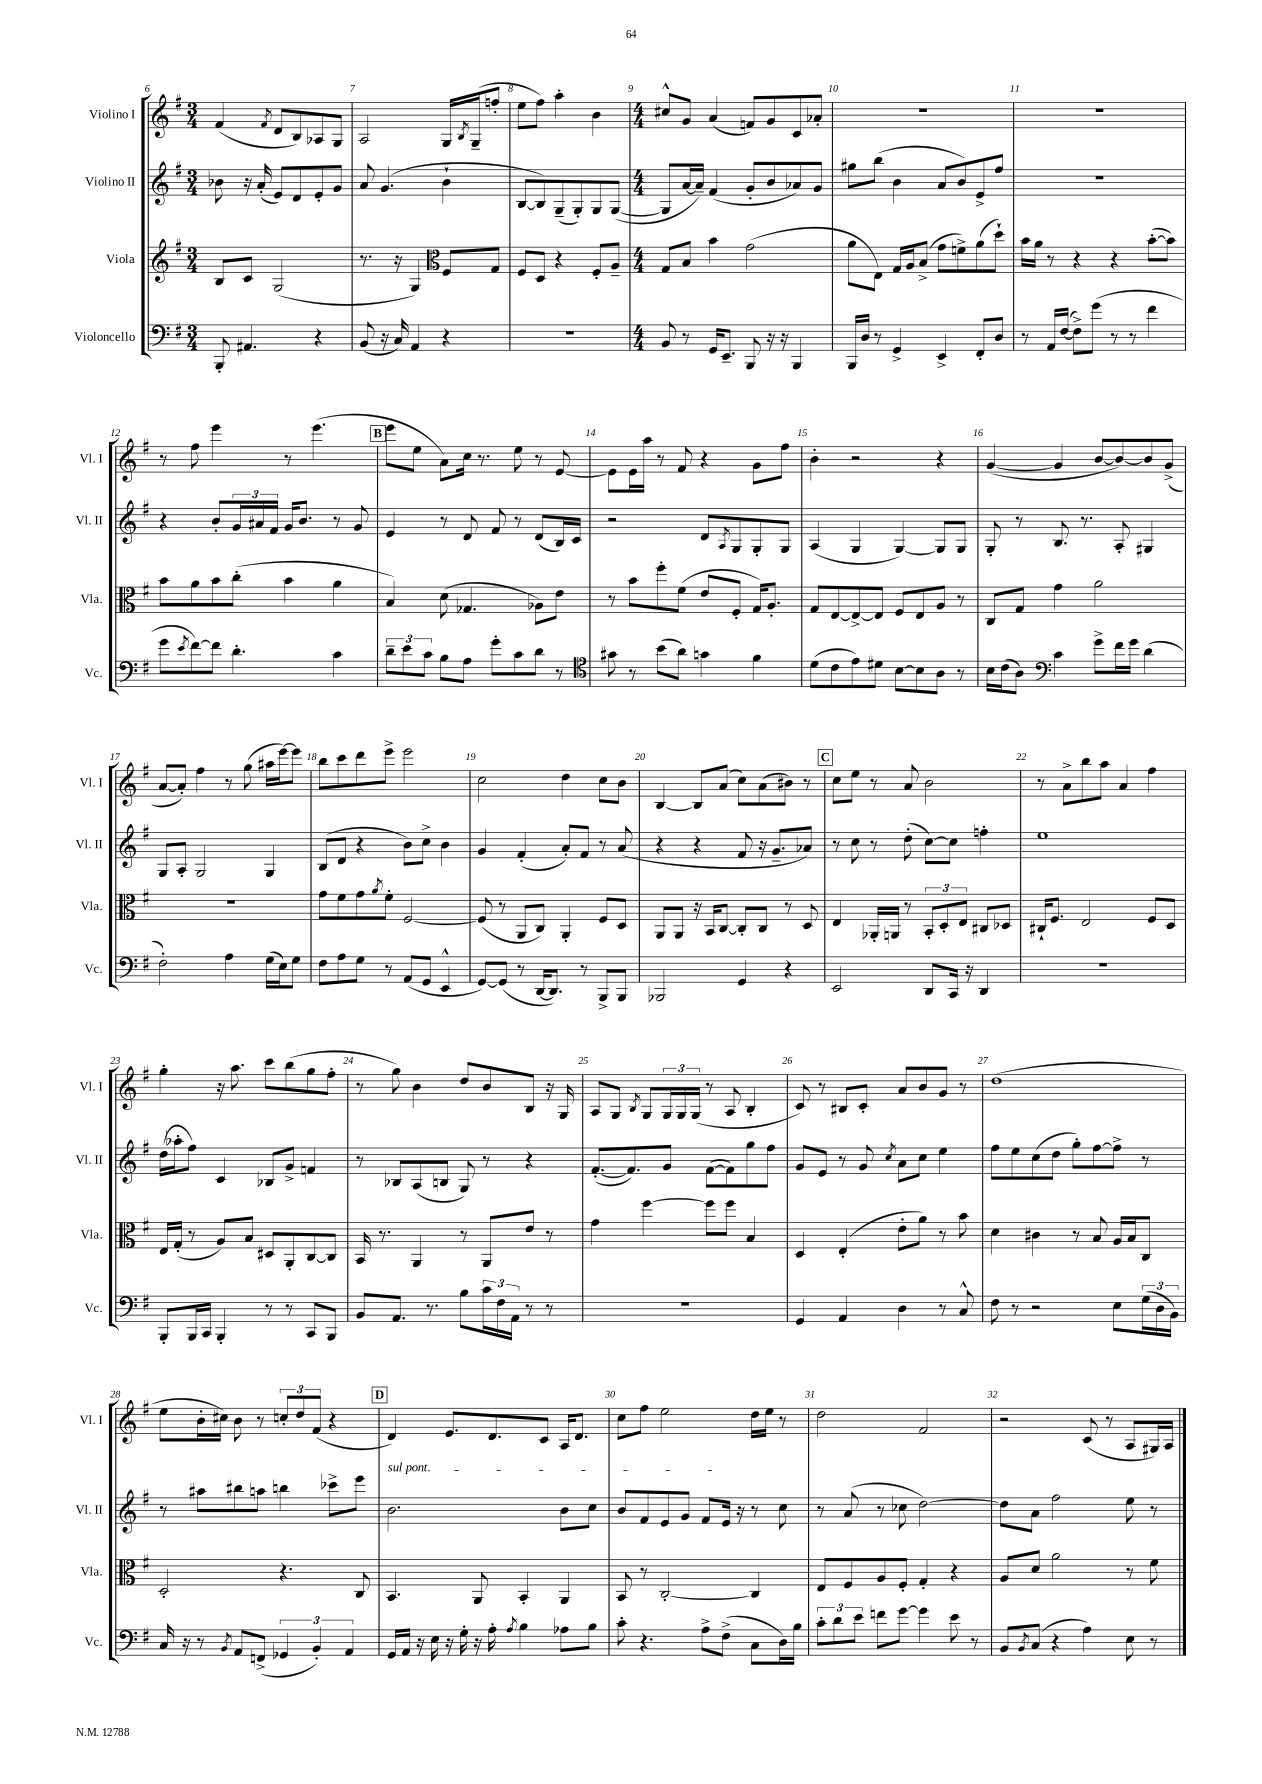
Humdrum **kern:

**kern	**kern	**kern	**kern
*staff4	*staff3	*staff2	*staff1
*clefF4	*clefG2	*clefG2	*clefG2
*k[f#]	*k[f#]	*k[f#]	*k[f#]
*M3/4	*M3/4	*M3/4	*M3/4
8BBB'	8B	8b-	(4f#
4.AA#	8c	16r	.
.	.	(16a'	.
.	.	.	8qf#
.	(2G	8e)	8d
.	.	8d	8B)
4r	.	8e'	8A-
.	.	8g	8G
=	=	=	=
(8BB	8.r	8a	2A
16r	.	(4.g	.
16C)	16r	.	.
4AA	4G)	.	.
*	*clefC3	*	*
4r	8F#	4b`	16G
.	.	.	8qB
.	.	.	(16G~
.	8G	.	8ff'
=	=	=	=
2.r	8F#	[8B	8ee
.	8D	8B])	8ff#)
.	4r	(8G~	4aa'
.	.	8G')	.
.	8F#'	8G	4b
.	8A~	([8G	.
=	=	=	=
*M4/4	*M4/4	*M4/4	*M4/4
8BB	8G	8G]	8cc#^^
8r	8B	[16a	8g
.	.	16a~])	.
16GG	4b	(4f#	(4a
8.EE~	.	.	.
8BBB	(2g	8g'	8f)
16r	.	8b	8g
16r	.	.	.
4BBB	.	8a-)	8c
.	.	8g	8a-'
=	=	=	=
16BBB	8a	8gg#	1r
16D	.	.	.
8r	8E)	(8bb	.
4GG^	16G	4b	.
.	16A	.	.
.	(8B^	.	.
4EE^	8g	8a	.
.	8f^)	8b)	.
8FF#'	(8a	8e^	.
8D	8dd`)	8ff#	.
=	=	=	=
8r	16b	1r	1r
.	16a	.	.
16AA	8r	.	.
([16F#	.	.	.
8F#^])	4r	.	.
(8g	.	.	.
8r	4r	.	.
8r	.	.	.
4f#	([8b'	.	.
.	8b])	.	.
=	=	=	=
8g	8b	4r	8r
8qe	.	.	.
[8f#)	8a	.	8ff#
8f#]	8b	8b'	4eee
4.d'	(8cc'	24g	.
.	.	24a#	.
.	.	24f#	.
.	4b	16g	8r
.	.	8.b	.
.	.	.	(4.eee
4c	4a	8r	.
.	.	8g	.
=	=	=	=
12d~	4B)	4e	8eee
12e	.	.	.
.	.	.	8ee
12c	.	.	.
8B	(8d	8r	8a)
8A	4.G-	8d	16cc
.	.	.	8.r
8g'	.	8f#	.
8c	.	8r	8ee
8d	8A-)	(8d	8r
8r	8e	16B)	[8e
.	.	16c	.
=	=	=	=
*clefC4	*	*	*
8g#	8r	2r	8e]
8r	8b	.	16e
.	.	.	16aa
(8b	8ff#'	.	8r
8a)	(8f#	.	8f#
4g	8e	8d	4r
.	.	8qA	.
.	8F#'	8G	.
4f#	16G)	8G'	8g
.	8.A'	.	.
.	.	8G	8ff#
=	=	=	=
(8d	8G	(4A	4b'
8c	[8E	.	.
8e)	8E^_	4G	2r
8d#	8E]	.	.
[8B	8F#	[4G)	.
8B]	8E	.	.
8A	8A	8G]	4r
8r	8r	8G	.
=	=	=	=
16B	8C	8G'	([4g
(16c	.	.	.
8A)	8G	8r	.
*clefF4	*	*	*
4c	4g	8.B	4g]
.	.	8.r	.
8g^	2a	.	[8b
16f#	.	8A'	8b_)
16g	.	.	.
(4d	.	4G#	8b]
.	.	.	(8g^
=	=	=	=
2F#')	1r	8G	[8a
.	.	8A'	8a'])
.	.	2G	4ff#
4A	.	.	8r
.	.	.	(8gg
(16G	.	4G	16aa#
16E)	.	.	[16eee)
8G	.	.	8eee]
=	=	=	=
8F#	8g	(8B	8bb
8A	8f#	8d	8ccc
8G	8g	4r	8ddd
.	8qa	.	.
8r	8f#'	.	8eee^
(8AA	[2F#	8b)	2eee
8GG	.	8cc^	.
4EE^^	.	4b	.
=	=	=	=
[8GG)	(8F#]	4g	2cc
(8GG]	8r	.	.
8r	8AA	(4f#'	.
[16DD	8C)	.	.
8.DD])	.	.	.
.	4AA'	8a')	4dd
8r	.	8f#	.
8BBB^	8F#	8r	8cc
8BBB	8D	(8a	8b
=	=	=	=
2BBB-	8AA	4r	[4B
.	8AA	.	.
.	16r	4r	8B]
.	16BB	.	.
.	[8C	.	(8a
4GG	8C']	8f#	8cc)
.	8C	16r	(8a
.	.	8.g~	.
4r	8r	.	8b#)
.	8D	8a-)	8r
=	=	=	=
2EE	4E	8r	8cc
.	.	8cc	8ee
.	16AA-'	8r	8r
.	16AA	.	.
.	8r	(8dd'	8a
8DD	12BB'	[8cc)	2b
.	12D'	.	.
16CC	.	8cc]	.
.	12E	.	.
16r	.	.	.
4DD	8C#	4ff'	.
.	8D-	.	.
=	=	=	=
1r	16C#`	1ee	8r
.	8.F#	.	.
.	.	.	8a^
.	2E	.	8bb
.	.	.	8aa
.	.	.	4a
.	8F#	.	4ff#
.	8D	.	.
=	=	=	=
8BBB'	16E	(16dd	4gg'
.	(16G'	16aa-'	.
16BBB	8r	8ff#)	.
16CC	.	.	.
4BBB'	8A)	4c	16r
.	.	.	8.aa
.	8B	.	.
8r	8D#	8B-	8ccc
8r	8AA'	8g^	(8bb
8CC	[8C	4f	8gg
8BBB	8C]	.	8ff#'
=	=	=	=
8BB	16BB	8r	8r
.	8.r	.	.
8.AA	.	8B-	8gg)
.	4AA	(8A	4b
8.r	.	.	.
.	.	8B	.
8B	8r	8G)	8dd
24c	8AA	8r	8b
24F#	.	.	.
24AA	.	.	.
8r	8e	4r	8B
8r	8r	.	16r
.	.	.	16G
=	=	=	=
1r	4g	([8.f#'	8A
.	.	.	8G
.	.	8.f#])	.
.	.	.	8qB
.	[4ff#	.	8G
.	.	8g	24G
.	.	.	24G
.	.	.	(24G
.	8ff#]	([8f#	8r
.	8ff#	8f#])	8A
.	4B	8gg	4B'
.	.	8ff#	.
=	=	=	=
4GG	4D	8g	8c)
.	.	8e	8r
4AA	(4E'	8r	8B#
.	.	8g	8c'
.	.	8qcc	.
4D	8e'	8a	8a
.	8a)	8cc	8b
8r	8r	4ee	8g
8C^^	8b	.	8r
=	=	=	=
8F#	4d	8ff#	(1dd
8r	.	8ee	.
2r	4c#	(8cc	.
.	.	8dd	.
.	8r	8gg')	.
.	8B	[8ff#	.
8E	16A	8ff#^]	.
.	16B	.	.
(24G	8C	8r	.
24D	.	.	.
24BB)	.	.	.
=	=	=	=
16C	2D'	8r	8ee
16r	.	.	.
8r	.	8aa#	16b'
.	.	.	16cc#)
8qBB	.	.	.
8AA	.	8bb#	8b
(8FF^	.	8aa	8r
6GG-	4.r	4bb	12cc'
.	.	.	12dd
6BB')	.	.	(12f#
.	.	8ccc-^	4r
6AA	.	.	.
.	8C	8eee	.
=	=	=	=
16GG	4.BB	2.b	4d)
16AA	.	.	.
16r	.	.	.
16E	.	.	.
16r	.	.	8.e
16G'	.	.	.
16r	8AA	.	.
16A'	.	.	8.d
8qA	.	.	.
4B	4BB'	.	.
.	.	.	8c
8A-	4AA	8b	16A
.	.	.	8.d
8B	.	8cc	.
=	=	=	=
8c'	8BB	8b	8cc
4.r	8r	8f#	8ff#
.	[2C'	8e	2ee
.	.	8g	.
8A^	.	8f#	.
(8F#^	.	16e	.
.	.	16r	.
8C	4C]	8r	16dd
.	.	.	16ee
16D)	.	8cc	8r
16B	.	.	.
=	=	=	=
12c'	8E	8r	2dd
12d	.	.	.
.	8F#	(8a	.
12e	.	.	.
8f	8A	8r	.
[8g	8F#'	8cc-	.
4g]	4G'	[2dd)	2f#
8e	4r	.	.
8r	.	.	.
=	=	=	=
8BB	8A	8dd]	2r
8qBB	.	.	.
(8C	8d	8a	.
4r	2a	2ff#	.
4A)	.	.	(8c
.	.	.	8r
8E	8r	8ee	8A
8r	8f#	8r	16G#)
.	.	.	16A
==	==	==	==
*-	*-	*-	*-
